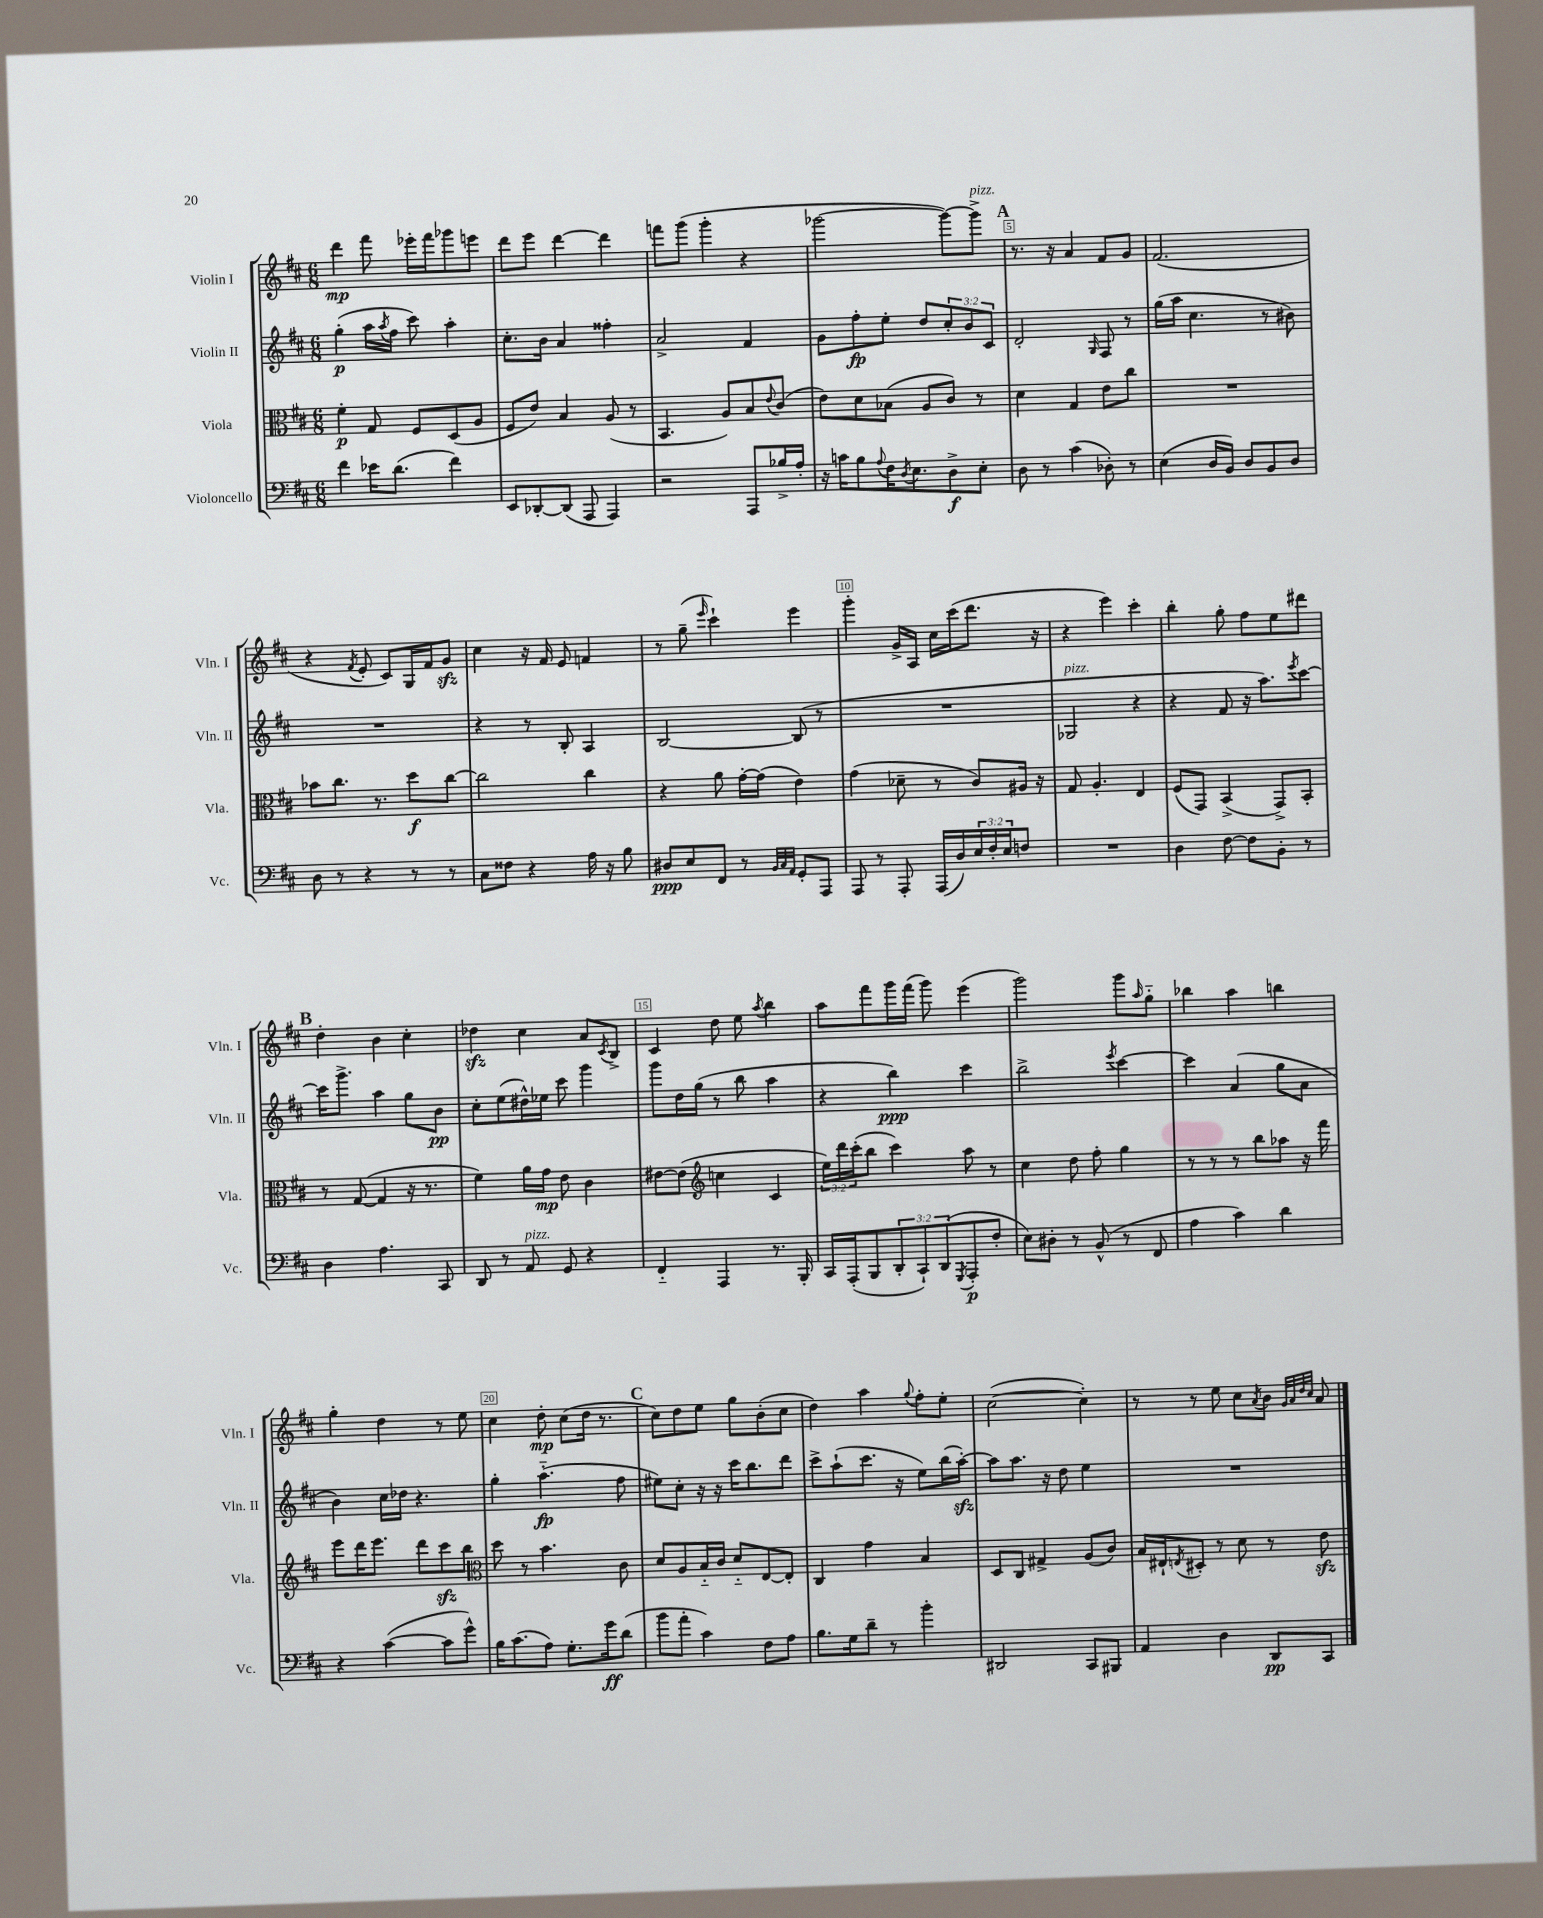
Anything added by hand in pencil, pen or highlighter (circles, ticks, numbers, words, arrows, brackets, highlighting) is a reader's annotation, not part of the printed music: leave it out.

**kern	**kern	**kern	**kern
*staff4	*staff3	*staff2	*staff1
*clefF4	*clefC3	*clefG2	*clefG2
*k[f#c#]	*k[f#c#]	*k[f#c#]	*k[f#c#]
*M6/8	*M6/8	*M6/8	*M6/8
4f#	4f#'	(4gg'	4ddd
16e-	8G	16aa	8fff#
.	.	8qaa	.
(8.d	.	16ff#	.
.	8F#	8ccc#)	16eee-'
.	.	.	16fff#
4f#)	(8D	4aa'	8ggg-
.	8A	.	8eee
=	=	=	=
8EE	8F#	8.cc#'	8ddd
[8DD-'	8e)	.	8eee
.	.	16b	.
(8DD-]	4B	4a	[4ddd
8AAA	.	.	.
4AAA)	(8A	4ff##'	4ddd]
.	8r	.	.
=	=	=	=
2r	4.BB	2a^	8fff
.	.	.	(8ggg
.	.	.	4ggg'
.	8A)	.	.
8AAA	8B	4f#	4r
.	8qqe	.	.
16B-^	(8c#	.	.
16A'	.	.	.
=	=	=	=
16r	8e)	8g	[2ggg-
16c	.	.	.
8B	8d	8ff#'	.
8qqA	.	.	.
16F#	(8B-	8ee'	.
8qD	.	.	.
8.E	.	.	.
.	8A	8dd	.
8D^	8c#)	12cc#'	8ggg-_)
.	.	12b	.
8E'	8r	.	8ggg-^]
.	.	12c#	.
=	=	=	=
8D	4d	2d'	8.r
8r	.	.	.
.	.	.	16r
(4c#	4G	.	4a
.	.	16qqG	.
8D-')	8e	8F#	8f#
8r	8cc#	8r	8g
=	=	=	=
(4E	2.r	(16gg	(2.f#
.	.	16aa	.
.	.	4.cc#	.
16D	.	.	.
16BB)	.	.	.
8D	.	.	.
8BB	.	8r	.
8D	.	8b#)	.
=	=	=	=
8D	8b-	2.r	4r
8r	8.cc#	.	.
.	.	.	8qf#
4r	.	.	8e'
.	8.r	.	.
.	.	.	8c#)
8r	8dd	.	16G
.	.	.	16f#
8r	[8cc#	.	8g
=	=	=	=
8C#	2cc#]	4r	4cc#
8F##	.	.	.
4r	.	8r	16r
.	.	.	16f#
.	.	8B'	8e
16A	4cc#	4A	4f
16r	.	.	.
8B	.	.	.
=	=	=	=
8D#	4r	[2B	8r
8E	.	.	(8gg~
.	.	.	16qqeee
8FF#	8a	.	4ccc#`)
8r	[16g'	.	.
.	(16g]	.	.
32qqBB	.	.	.
32qqC#	.	.	.
32qqAA	.	.	.
8GG'	4e)	(8B]	4eee
8AAA	.	8r	.
=	=	=	=
8AAA	(4g	2.r	4ggg'
8r	.	.	.
8AAA'	8d-~	.	16g^
.	.	.	16A
(16AAA	8r	.	16cc#
16D)	.	.	(16ccc#
24E	8c#)	.	8.ddd
24F#'	.	.	.
24E	.	.	.
8F	16A#	.	.
.	16r	.	16r
=	=	=	=
2.r	8G	2G-	4r
.	4.A'	.	.
.	.	.	4eee)
.	4E	4r	4ccc#'
=	=	=	=
4D	(8F#	4r	4bb'
.	8GG)	.	.
[8F#	(4BB^	8f#	8gg'
8F#]	.	16r	8ff#
.	.	8.aa)	.
8BB'	8GG^)	.	8ee
.	.	8qeee	.
8r	8BB'	[8ccc#	8ddd#
=	=	=	=
4D	8r	16ccc#]	4dd'
.	.	8.ggg^	.
.	([8G	.	.
4.A	4G]	4aa	4b
.	16r	8gg	4cc#'
.	8.r	.	.
8CC#	.	8b	.
=	=	=	=
8DD	4f#)	8cc#'	4dd-
8r	.	(8ee	.
8AA	16a	16dd#^^)	4cc#
.	16g	16ee-	.
8GG	8e	8ccc#	.
4r	4c#	4ggg	8a
.	.	.	8qc#
.	.	.	8B^
=	=	=	=
4FF#'~	[8e#	8ggg	4c#
.	(8e#]	16dd	.
.	.	(16gg	.
*	*clefG2	*	*
4AAA	4cc	8r	8dd
.	.	8bb	8ee
.	.	.	8qaa
8.r	4c#	4aa	4bb
16BBB'	.	.	.
=	=	=	=
16CC#	24ee)	4r	8aa
.	24ddd	.	.
(16AAA'	.	.	.
.	(24ccc#'	.	.
8BBB	8bb	.	8fff#
12DD'	4ccc#)	4bb)	16ggg
.	.	.	(16fff#
12CC#`)	.	.	.
.	.	.	8ggg)
(12DD	.	.	.
8qGGG	.	.	.
8AAA'	8aa	4ccc#	(4eee
8F#'	8r	.	.
=	=	=	=
8E)	4cc#	2bb^	2ggg)
8D#'	.	.	.
8r	8dd	.	.
(8BB^^	8ff#'	.	.
.	.	8qeee	.
8r	4gg	[4ccc#	8ggg
.	.	.	16qqaa
8FF#	.	.	8gg'~
=	=	=	=
4A	8r	4ccc#]	4bb-
.	8r	.	.
4c#)	8r	(4a	4aa
.	8bb	.	.
4d	8aa-	8gg	4bb
.	16r	8a	.
.	16fff#	.	.
=	=	=	=
4r	8eee	4b)	4gg'
.	16ddd	.	.
.	8.eee	.	.
([4c#	.	16cc#	4dd
.	.	16dd-	.
.	8ddd	4.r	.
8c#]	8ccc#	.	8r
8g^^)	8bb	.	8ee
=	=	=	=
*	*clefC3	*	*
16B	8dd	4gg'	4cc#
(8.c#	.	.	.
.	8r	.	.
8A)	4.b	(4.aa'~	8dd'
8.G'	.	.	(8cc#
.	.	.	16dd
16g	.	.	8.r
(8d	8c#	8ff#	.
=	=	=	=
8b	8d	8ee#)	8cc#)
8a'	8A	8cc#'	8dd
4c#)	16B'~	16r	8ee
.	16c#	16r	.
.	8d'~	16ccc#	8gg
.	.	8.bb	.
8F#	[8E	.	(8b'
8A	8E']	8ddd	8cc#
=	=	=	=
8.B	4C#	8ccc#^	4dd)
.	.	(8aa`	.
16G	.	.	.
8d~	4g	8.ccc#	4aa
8r	.	.	.
.	.	16r	.
.	.	.	8qqgg
4b'	4B	8ee)	8ff#'
.	.	(16bb	8ee'
.	.	[16aa')	.
=	=	=	=
2DD#	8D	8aa]	([2cc#
.	8C#	8.aa	.
.	4G#^	.	.
.	.	16r	.
.	.	8dd	.
8CC#	(8A	4ee	4cc#'])
8BBB#	8c#)	.	.
=	=	=	=
4AA	16B	2.r	8r
.	16E#`	.	.
.	8qE	.	.
.	8D#'	.	8r
4D	8r	.	8ee
.	8d	.	8cc#
.	.	.	8qa
8DD	8r	.	8b
.	.	.	32qqg
.	.	.	32qqa
.	.	.	32qqdd
.	.	.	32qqcc#
8CC#	8e	.	8a
==	==	==	==
*-	*-	*-	*-
